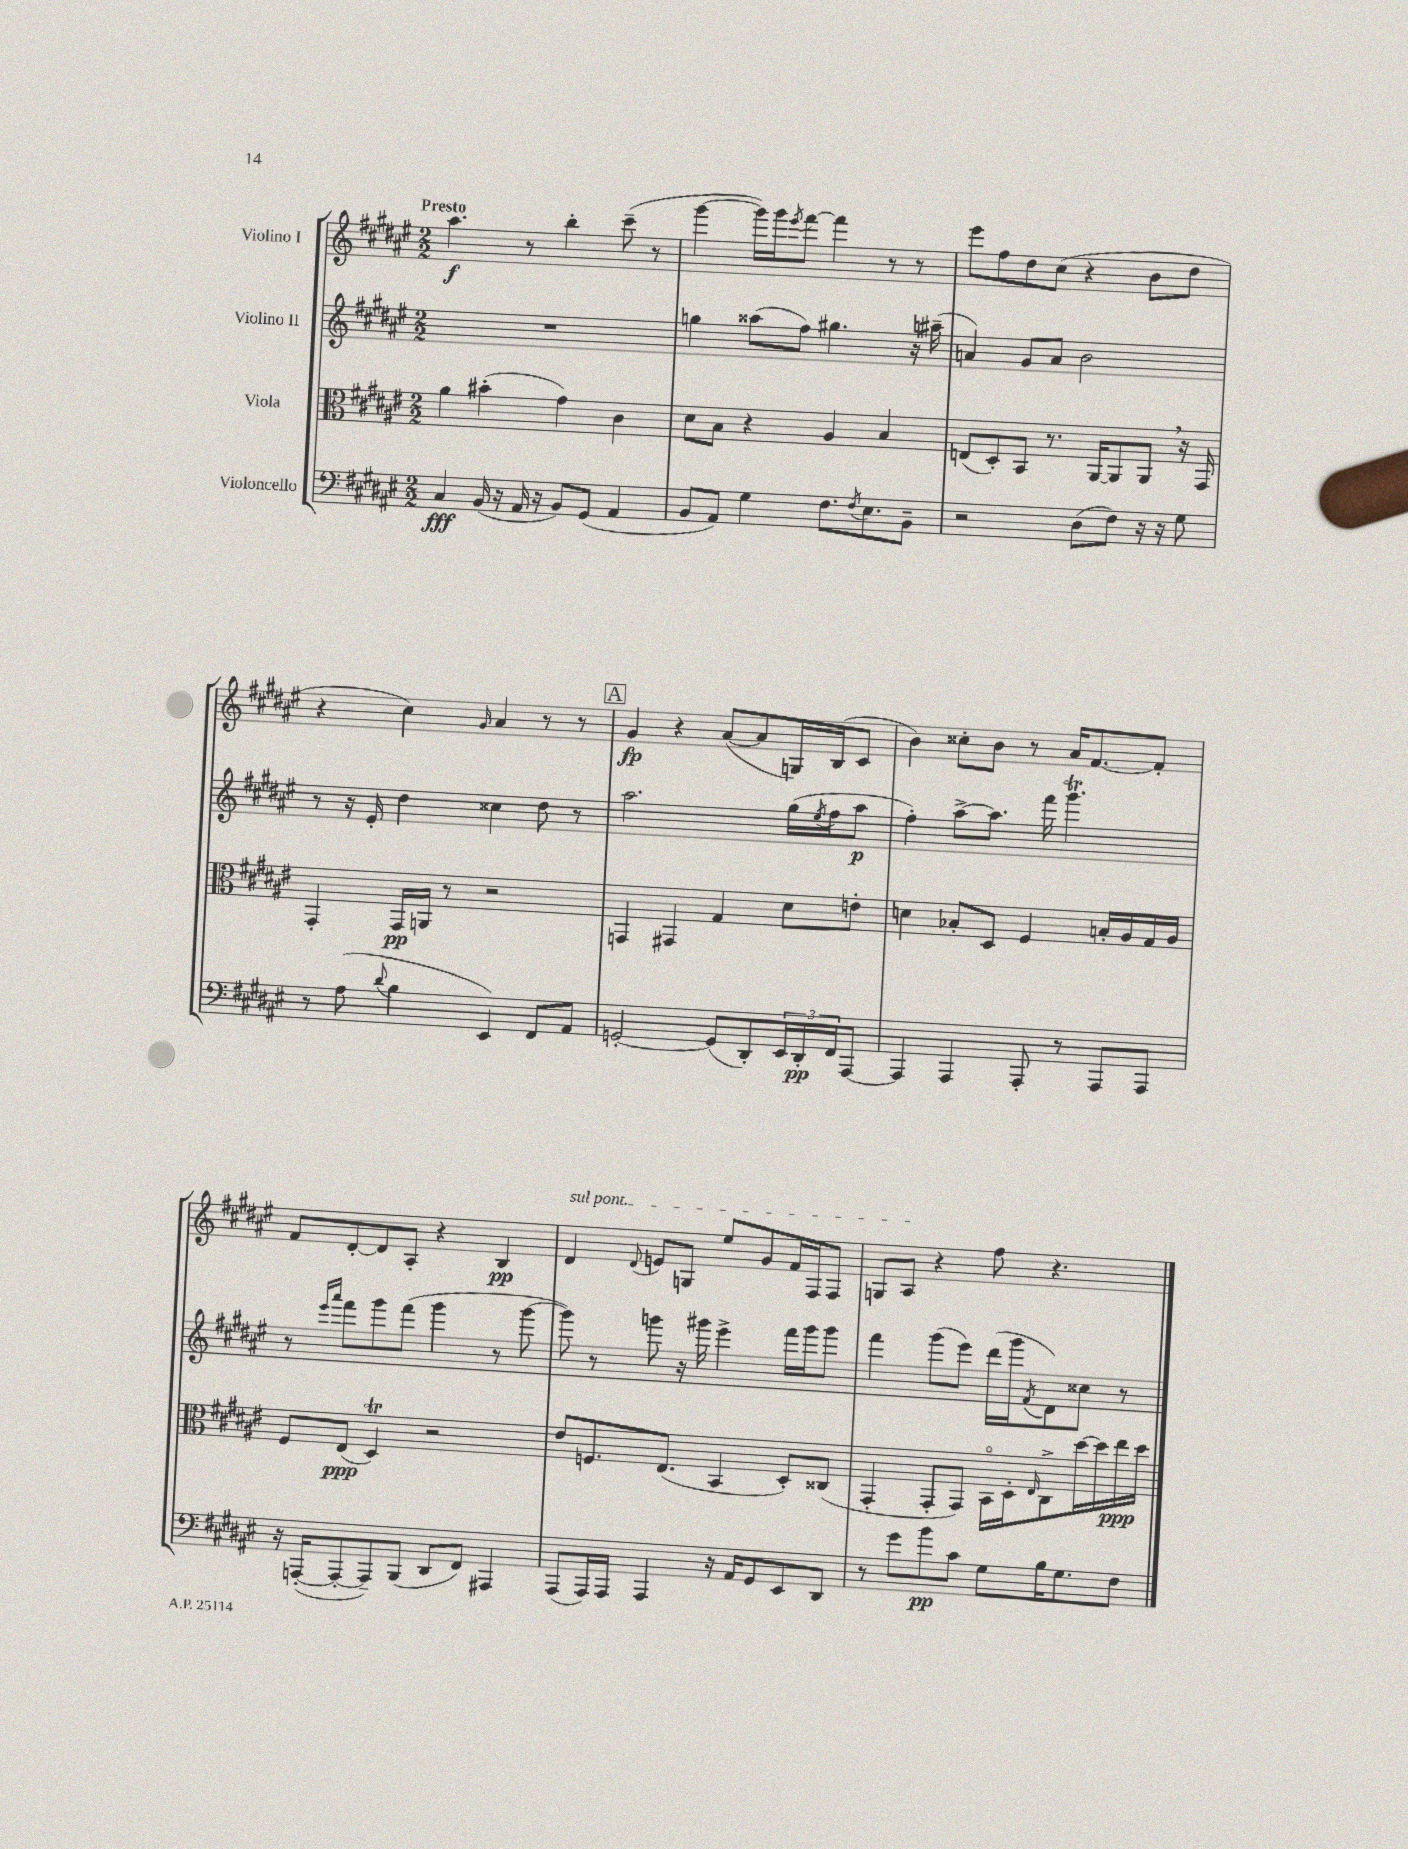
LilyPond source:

<<
\new StaffGroup <<
\new Staff = "s0" \with { instrumentName = "Violino I" } {
    \clef treble \key fis \major \numericTimeSignature \time 2/2 \tempo "Presto"
    ais''4.\f r8 b''4-. cis'''8--( r8 |
    gis'''4~ gis'''16) gis'''16 \acciaccatura { eis'''8 } fis'''8~ fis'''4 r8 r8 |
    eis'''8 fis''8 dis''8 cis''8( r4 b'8 dis''8 |
    r4 cis''4) \grace { gis'16 } ais'4 r8 r8 |
    \mark \markup { \box "A" } gis'4\fp r4 ais'8~( ais'8 g16) b16( cis'8 |
    b'4) cisis''8-. b'8 r8 ais'16 fis'8.~ fis'8-. |
    fis'8 dis'8~-. dis'8 ais8-. r4 b4\pp |
    \once \override TextSpanner.bound-details.left.text = \markup { \italic "sul pont." } dis'4\startTextSpan \appoggiatura { dis'8 } e'8 g8 eis''8 gis'8 fis'16 fis16 fis8 |
    g8 ais8\stopTextSpan r4 fis''8 r4. \bar "|." |
}
\new Staff = "s1" \with { instrumentName = "Violino II" } {
    \clef treble \key fis \major \numericTimeSignature \time 2/2
    R1 |
    g''4 aisis''8( fis''8) gis''4. r16 ais''16--( |
    a'4) gis'8 a'8 b'2 |
    r8 r16 eis'16-. dis''4 cisis''4 dis''8 r8 |
    \mark \markup { \box "A" } ais''2. gis''16( \acciaccatura { eis''8 } fis''16 ais''8\p |
    fis''4-.) ais''8~-> ais''8. fis'''16 gis'''4.\trill |
    r8 \grace { eis'''16 ais'''16 } fis'''8 gis'''8 fis'''8( gis'''4 r8 gis'''8~ |
    gis'''8) r8 g'''8 r16 gis'''16 eis'''4-> fis'''16 gis'''16 gis'''8 |
    fis'''4 gis'''8( eis'''8) dis'''16( gis'''16 \acciaccatura { fis'8 } dis'8) cisis''8 r8 \bar "|." |
}
\new Staff = "s2" \with { instrumentName = "Viola" } {
    \clef alto \key fis \major \numericTimeSignature \time 2/2
    ais'4 bis'4-.( gis'4) cis'4 |
    dis'8 b8 r4 ais4 b4 |
    e8( dis8-.) b,8 r8. ais,16~ ais,8 ais,8 \breathe r16 gis,16 |
    gis,4-. gis,16\pp a,16 r8 r2 |
    \mark \markup { \box "A" } g,4 gis,4 gis4 dis'8 e'8-. |
    d'4 bes8-. dis8 fis4 b16-. ais16 gis16 ais16 |
    fis8 eis8\ppp( dis4\trill) r2 |
    eis'8 f8. eis8.( b,4 dis8-.) cisis8( |
    gis,4-. gis,8-. gis,8) b,16\flageolet dis16-. \grace { eis16 } cis8-> dis''16~ dis''16 eis''16\ppp dis''16 \bar "|." |
}
\new Staff = "s3" \with { instrumentName = "Violoncello" } {
    \clef bass \key fis \major \numericTimeSignature \time 2/2
    cis4\fff b,16( r16 ais,16 r16 b,8) gis,8( ais,4 |
    b,8 ais,8) gis4 fis8. \acciaccatura { fis8 } eis8. b,8-- |
    r2 dis8( fis8) r16 r16 gis8 |
    r8 ais8( \appoggiatura { dis'8 } b4 eis,4) fis,8 ais,8 |
    \mark \markup { \box "A" } g,2~-. g,8( dis,8-.) \tuplet 3/2 { eis,16 dis,16-.\pp fis,16 } ais,,8~ |
    ais,,4 ais,,4 ais,,8-. r8 ais,,8 ais,,8 |
    r16 a,,16~-.( a,,8~-. a,,8--) b,,8( dis,8 fis,8) ais,,4 |
    ais,,8( ais,,16) ais,,16 ais,,4 r16 ais,16 gis,8 eis,8 dis,8 |
    r8 gis'8 b'8\pp cis'8 gis8 b16 gis8. fis8 \bar "|." |
}
>>
>>
\layout { \context { \Score \remove "Bar_number_engraver" } }
